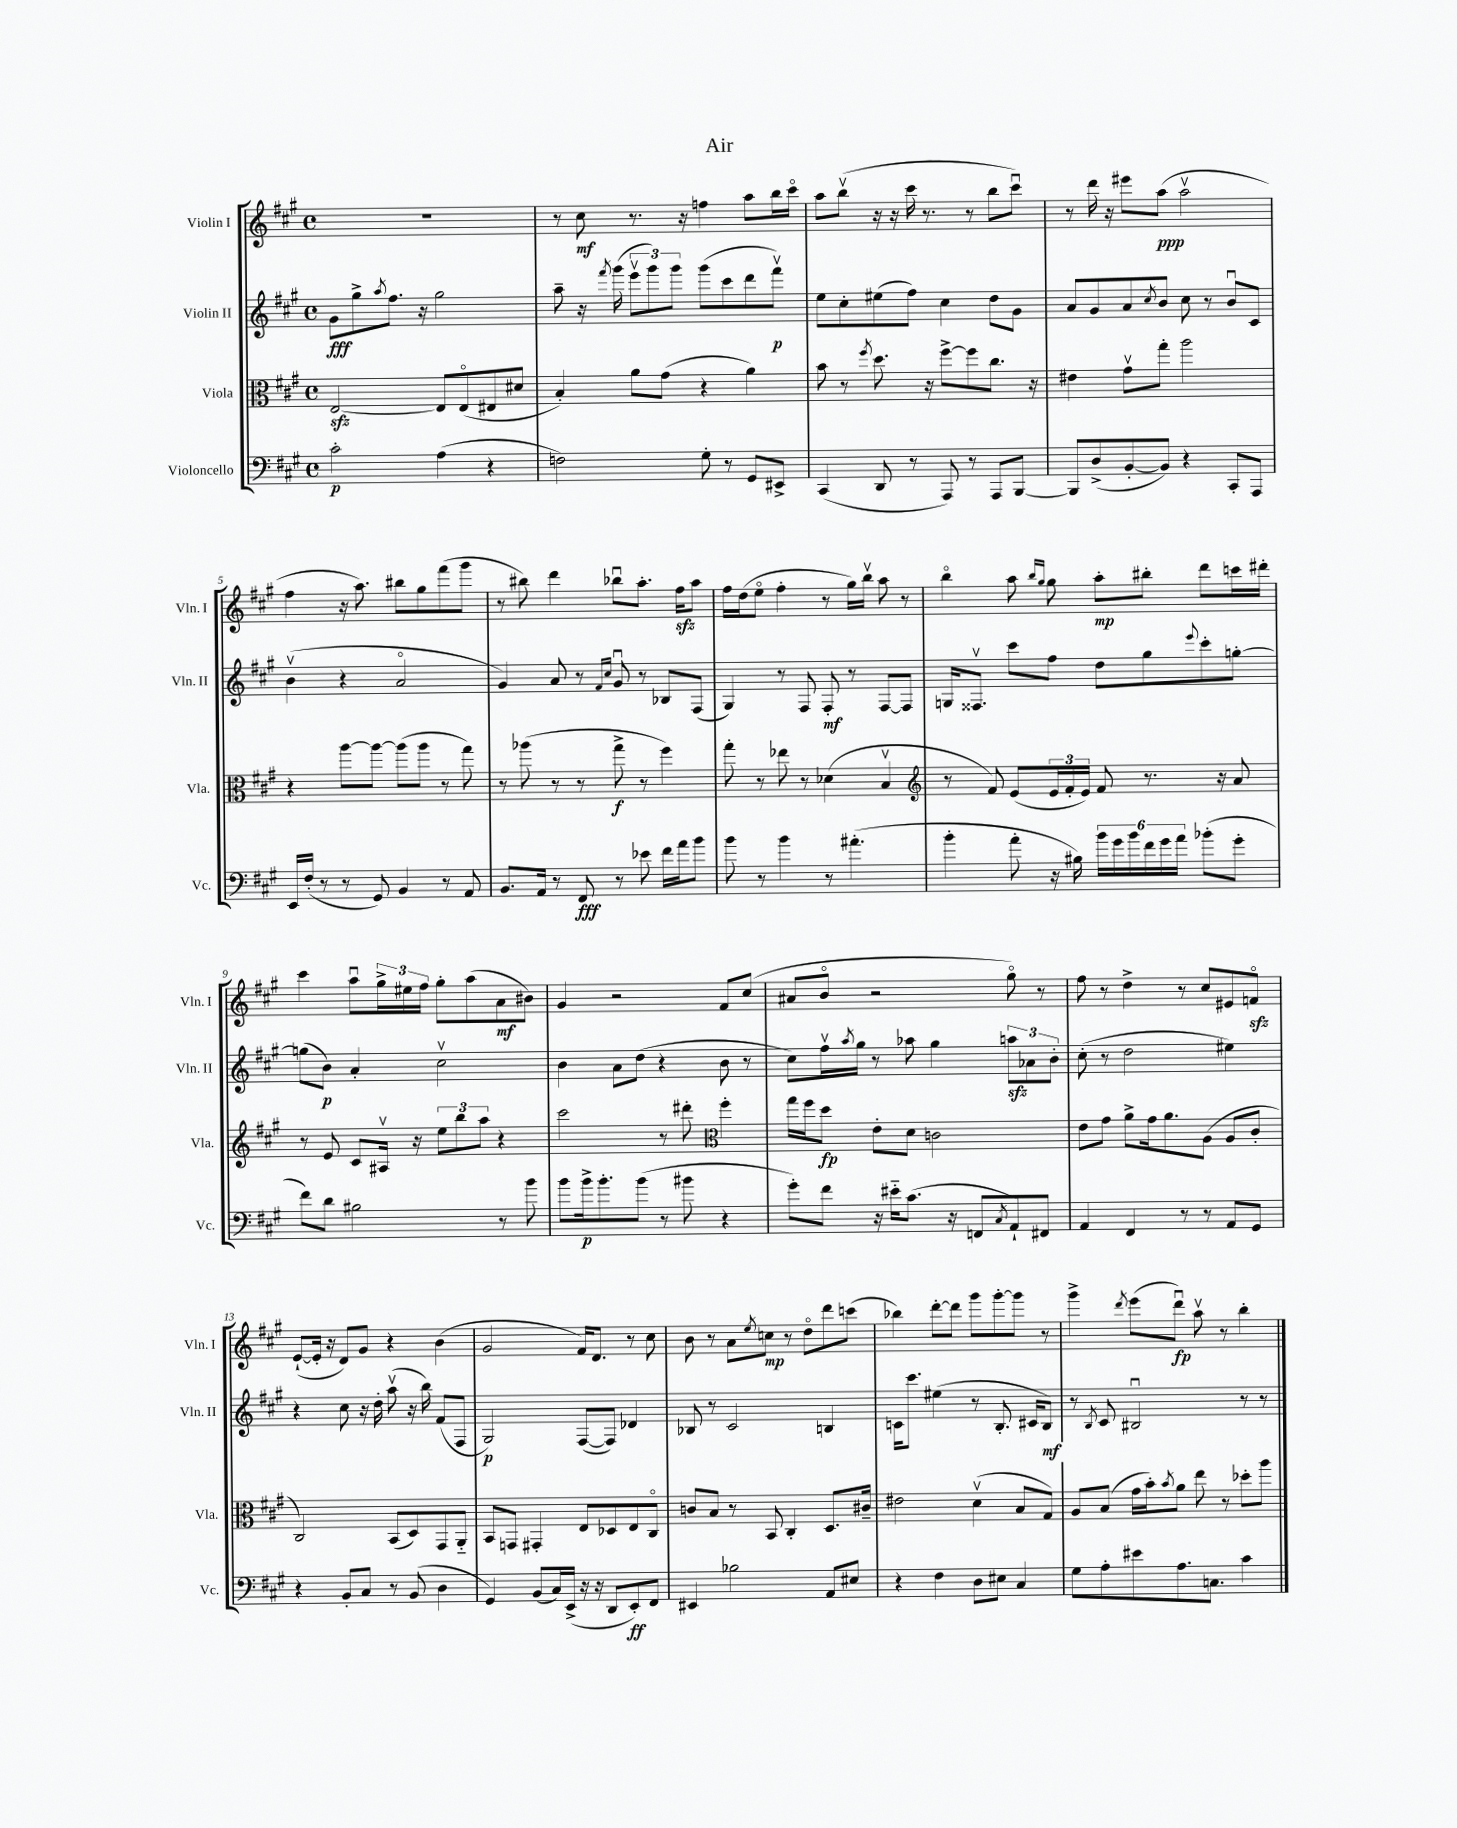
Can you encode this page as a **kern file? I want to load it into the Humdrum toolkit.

**kern	**kern	**kern	**kern
*staff4	*staff3	*staff2	*staff1
*clefF4	*clefC3	*clefG2	*clefG2
*k[f#c#g#]	*k[f#c#g#]	*k[f#c#g#]	*k[f#c#g#]
*M4/4	*M4/4	*M4/4	*M4/4
*met(c)	*met(c)	*met(c)	*met(c)
2c#'\	[2E/	8g#\L	1r
.	.	8gg#^\	.
.	.	8qaa/	.
.	.	8.ff#\J	.
.	.	16r	.
(4A\	8E/]L	2gg#\	.
.	(8Eo/	.	.
4r	8E#/	.	.
.	8d#/J	.	.
=	=	=	=
2F\)	4B'/)	8aa~\	8r
.	.	16r	8cc#\
.	.	8qfff#/	.
.	.	(16ggg#\	.
.	8a\L	12eeev\L	8.r
.	.	12ggg#\)	.
.	(8g#\J	.	.
.	.	12ggg#\J	.
.	.	.	16r
8G#'\	4r	(8ggg#\L	4ff\
8r	.	8ccc#\	.
8GG#/L	4a\)	8ddd\	8aa\L
8EE#^/J	.	8fff#v\J)	16bb\L
.	.	.	16ccc#o\JJ
=	=	=	=
(4CC#/	8b\	8ee\L	8aa\L
.	8r	8cc#'\	(8bbv\J
.	8qff#/	.	.
8DD/	8.dd\	(8ee#\	16r
.	.	.	16r
8r	.	8ff#\J)	16ccc#\
.	16r	.	8.r
8AAA/)	[8ff#^\L	4cc#\	.
8r	8ff#\]	.	8r
8AAA/L	8.cc#\J	8dd\L	8bb\L
[8BBB/J	.	8g#\J	8ccc#u\J)
.	16r	.	.
=	=	=	=
8BBB/]L	4e#\	8a/L	8r
(8D^/	.	8g#/	16ddd\
.	.	.	16r
[8BB'/	8g#v\L	8a/	8eee#\L
.	.	8qcc#/	.
8BB/]J)	8gg#'\J	8b/J	(8aa\J
4r	2aa\	8cc#\	2aav\
.	.	8r	.
8CC#'/L	.	8bu/L	.
8AAA/J	.	8c#/J	.
=	=	=	=
16EE/LL	4r	(4bv\	4ff#\
(16F#'/JJ	.	.	.
8r	.	.	.
8r	[8aa\L	4r	16r
.	.	.	8.aa\)
8GG#/)	8aa\_J	.	.
4BB/	(8aa\]L	2ao/	8bb#\L
.	8aa\J	.	8gg#\
8r	8r	.	(8fff#\
8AA/	8gg#\)	.	8ggg#\J
=	=	=	=
8.BB/L	8r	4g#/)	8r
.	(8aa-\	.	8bb#\)
16AA/Jk	.	.	.
8r	8r	8a/	4ddd\
8FF#/	8r	8r	.
.	.	16qqf#/LL	.
.	.	16qqcc#/JJ	.
8r	8gg#^\	8g#u/	8bb-u\L
8e-\	8r	8r	8.aa'\J
16f#\LL	4ff#\)	8B-/L	.
16a\J	.	.	16ff#\LK
8b\J	.	(8F#/J	8aa\J
=	=	=	=
8b\	8gg#'\	4G#/)	16ff#\LL
.	.	.	(16dd\J
8r	8r	.	8eeo\J
4b\	8ee-\	8r	4ff#'\
.	8r	8F#/	.
8r	(4d-\	8F#'/	8r
(4.a#'\	.	8r	16gg#\LL)
.	.	.	16bbv\JJ
.	4Bv/	[8F#/L	8aa\
.	.	8F#/]J	8r
=	=	=	=
*	*clefG2	*	*
4b'\	8r	16G/LK	4bbo\
.	.	8.F##v/J	.
.	8f#/)	.	.
8a'\	(8e/L	8ccc#\L	8aa\
.	.	.	16qqbb/LL
.	.	.	16qqgg#/JJ
16r	24e/L	8ff#\J	8gg#\
.	24f#'/	.	.
16B#\)	.	.	.
.	24e/JJ)	.	.
24b\LL	8f#/	8dd\L	8aa'\L
24g#\	.	.	.
24b\	.	.	.
24f#\	8.r	8gg#\	8bb#'\J
24g#\	.	.	.
24a\JJ	.	.	.
.	.	8qqeee/	.
(8b-'\L	.	8ccc#'\	8ddd\L
.	16r	.	.
8g#'\J	8a/	[8gg'\J	16ccc\L
.	.	.	16ddd#'\JJ
=	=	=	=
8f#\L)	8r	(8gg\]L	4ccc#\
8d\J	8e/	8b\J)	.
2B#\	8c#/L	4a'/	8aau\L
.	16A#v/Jk	.	24gg#^\L
.	.	.	24ee#\
.	16r	.	.
.	.	.	24ff#\JJ
.	12ee\L	2cc#v\	8gg#'\L
.	12bb\	.	.
.	.	.	(8aa\
.	12aa\J	.	.
8r	4r	.	8a\
8b\	.	.	8b#\J)
=	=	=	=
8b\L	2ccc#\	4b\	4g#/
16b^\k	.	.	.
8.b'\	.	.	.
.	.	8a\L	2r
(8b\J	.	(8dd\J	.
8r	8r	4r	.
8b#\	8ddd#'\	.	.
*	*clefC3	*	*
4r	4ff#'\	8b\	8f#/L
.	.	8r	(8cc#/J
=	=	=	=
8g#'\L)	16gg#\LL	8cc#\L)	8a#/L
.	16ff#\J	.	.
8f#\J	8dd\J	16ff#v\L	8bo/J
.	.	8qaa/	.
.	.	16gg#\JJ	.
16r	8e'\L	8r	2r
16e#'~\LK	.	.	.
(8.c#\J	8d\J	8aa-\	.
.	2c\	4gg#\	.
16r	.	.	.
8FF/L	.	.	.
8qC#/	.	.	.
8AA`/)	.	12aa\L	8gg#o\)
.	.	12a-\	.
8FF#/J	.	.	8r
.	.	12b'\J	.
=	=	=	=
4AA/	8e\L	(8cc#'\	8ff#\
.	8g#\J	8r	8r
4FF#/	8a^\L	2dd\	4dd^\
.	16g#\k	.	.
.	8.a\	.	.
8r	.	.	8r
8r	(8A\J	.	8cc#/L
8AA/L	8A/L	4ee#\)	8e#/
8GG#/J	8c#'/J	.	8fo/J
=	=	=	=
4r	2C#/)	4r	([8e`/L
.	.	.	16e'/]Jk
.	.	.	16r
8BB'/L	.	8cc#\	8d/L)
8C#/J	.	16r	8g#/J
.	.	16dd'\	.
8r	(8BB/L	(8aav\	4r
(8BB/	8D/)	16r	.
.	.	16bb\)	.
4D\	8GG#/	(8f#/L	(4b\
.	8AA'~/J	8F#/J	.
=	=	=	=
4GG#/)	8BB/L	2G#/)	2g#/
.	8GG/J	.	.
(8BB/L	4GG#'/	.	.
16C#/L)	.	.	.
(16EE^/JJ	.	.	.
16r	8E/L	([8F#/L	16f#/LK)
16r	.	.	8.d/J
8DD/L	8D-/	8F#/]J)	.
8EE'/)	8E/	4d-/	8r
8FF#/J	8C#o/J	.	8cc#\
=	=	=	=
4EE#/	8c/L	8B-/	8b\
.	8B/J	8r	8r
2B-\	8r	2c#/	8a\L
.	.	.	8qee/
.	8BB/	.	8cc\J
.	4C#'/	.	8r
.	.	.	8ddo\L
8AA/L	8.D/L	4B/	8ddd\
8E#/J	.	.	(8ccc\J
.	16c#~/Jk	.	.
=	=	=	=
4r	2e#\	16c\LK	4bb-\)
.	.	8.ccc#\J	.
4F#\	.	(4ee#\	[8ddd'\L
.	.	.	8ddd\]J
8D\L	(4dv\	8r	8ggg#\L
8E#\J	.	8.B'/	[8ggg#'\
4C#/	8B/L	.	8ggg#\]J
.	.	16c#/LK	.
.	8G#/J)	8B/J)	8r
=	=	=	=
8G#\L	8A/L	8r	4ggg#^\
.	.	8qB/	.
8A'\	(8B/J	8c#/	.
.	.	.	8qddd/
8e#\	16g#\LL	2B#u/	(8eee\L
.	16b'\J)	.	.
.	8qb/	.	.
8.A\	8a\J	.	8dddu\J)
.	8ee\	.	8aav\
8.C\J	.	.	.
.	8r	.	8r
4c#\	8dd-'\L	8r	4bb'\
.	8aa\J	8r	.
==	==	==	==
*-	*-	*-	*-
